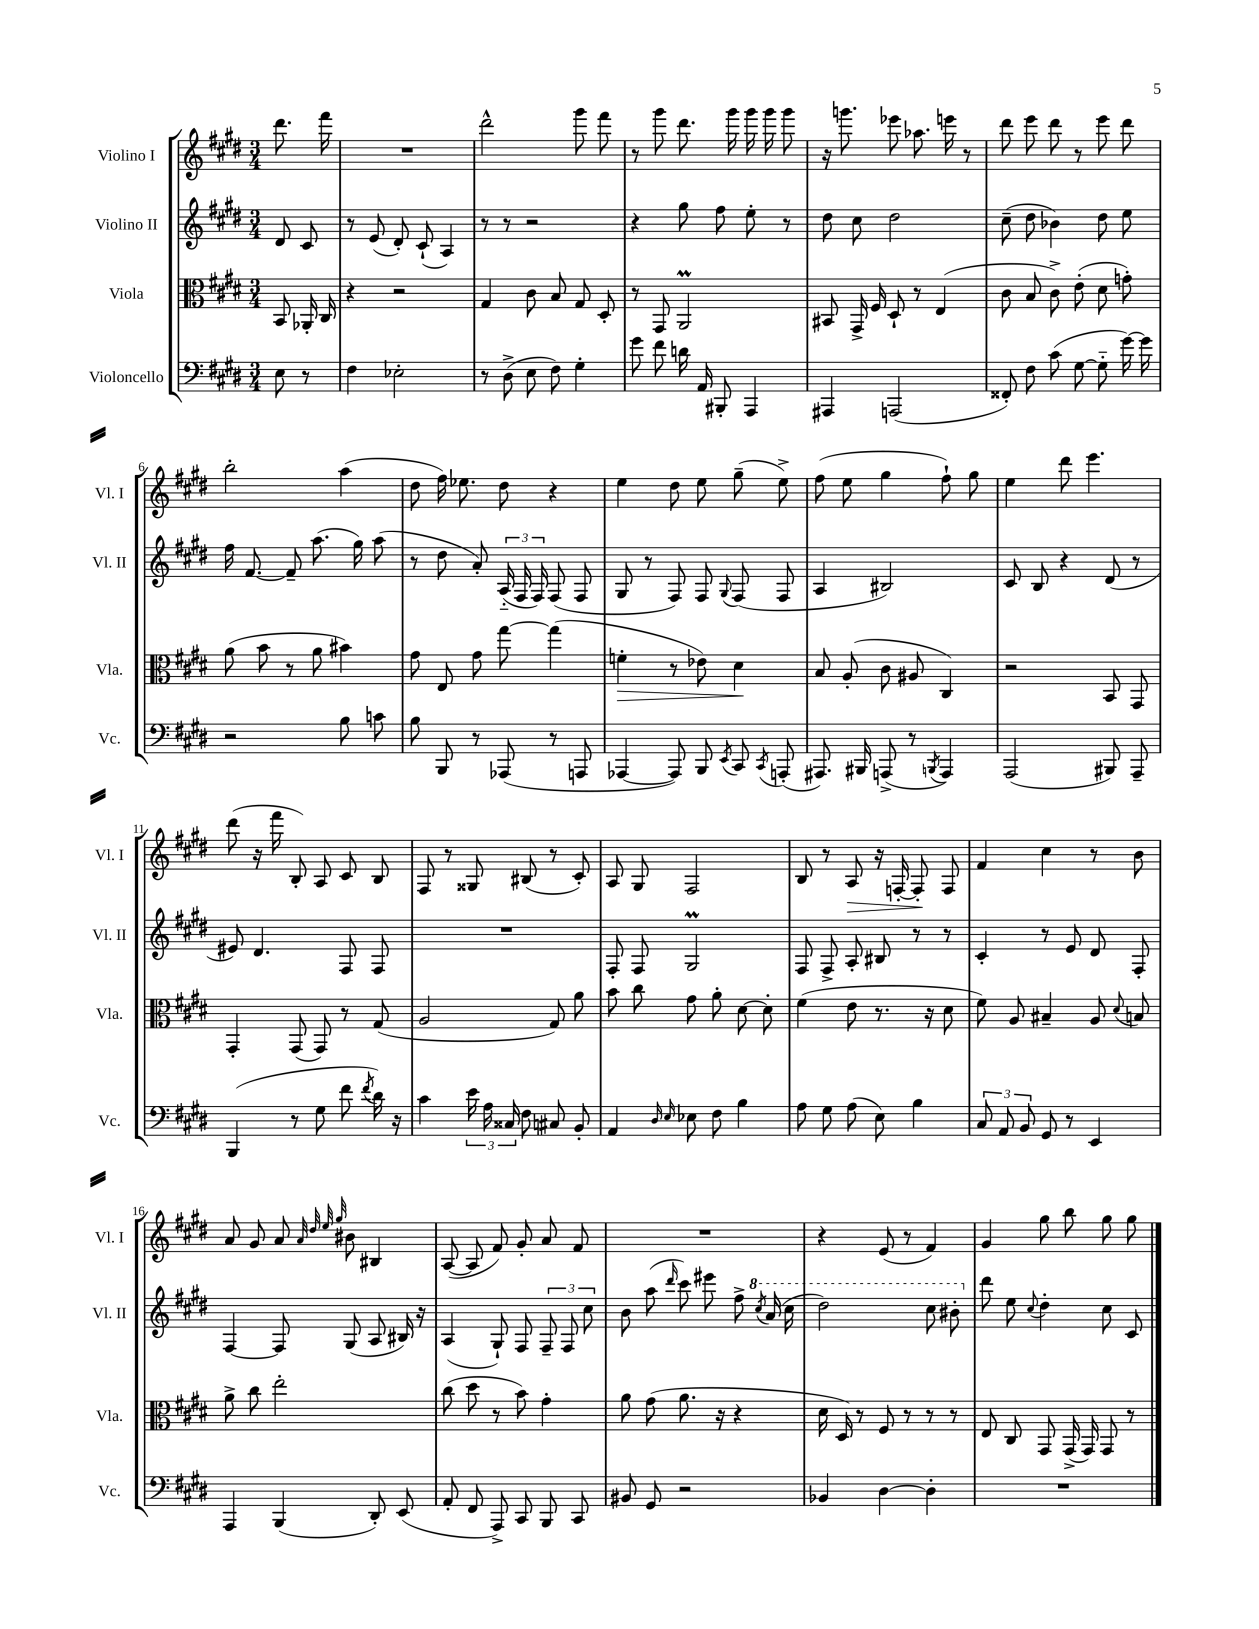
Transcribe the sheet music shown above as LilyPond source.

<<
\new StaffGroup <<
\new Staff = "s0" \with { instrumentName = "Violino I" shortInstrumentName = "Vl. I" } {
    \clef treble \key e \major \numericTimeSignature \time 3/4 \partial 4
    \autoBeamOff dis'''8. fis'''16 |
    R2. |
    dis'''2-^ gis'''8 fis'''8 |
    r8 gis'''8 dis'''8. gis'''16 gis'''16 gis'''16 gis'''8 |
    r16 g'''8. ees'''8 aes''8. e'''16 r8 |
    dis'''8 e'''8 dis'''8 r8 e'''8 dis'''8 |
    b''2-. a''4( |
    dis''8 fis''16) ees''8. dis''8 r4 |
    e''4 dis''8 e''8 gis''8--( e''8->) |
    fis''8( e''8 gis''4 fis''8-!) gis''8 |
    e''4 dis'''8 e'''4. |
    dis'''8( r16 fis'''16 b8-.) a8 cis'8 b8 |
    fis8 r8 gisis8 bis8( r8 cis'8-.) |
    a8 gis8 fis2 |
    b8 r8 a8\> r16 f16~-. f8-.\! f8 |
    fis'4 cis''4 r8 b'8 |
    a'8 gis'8 a'8 \grace { a'32 dis''32 e''32 gis''32 } bis'8 bis4 |
    a8~( a8 fis'8) gis'8-. a'8 fis'8 |
    R2. |
    r4 e'8( r8 fis'4) |
    gis'4 gis''8 b''8 gis''8 gis''8 \bar "|." |
}
\new Staff = "s1" \with { instrumentName = "Violino II" shortInstrumentName = "Vl. II" } {
    \clef treble \key e \major \numericTimeSignature \time 3/4 \partial 4
    \autoBeamOff dis'8 cis'8 |
    r8 e'8( dis'8-.) cis'8-!( a4) |
    r8 r8 r2 |
    r4 gis''8 fis''8 e''8-. r8 |
    dis''8 cis''8 dis''2 |
    cis''8--( dis''8 bes'4) dis''8 e''8 |
    fis''16 fis'8.~ fis'8-- a''8.( gis''16) a''8( |
    r8 dis''8 a'8-.) \tuplet 3/2 { a16-_( fis16 fis16) } fis8( fis8 |
    gis8 r8 fis8) fis8 \appoggiatura { gis8 } fis8( fis8 |
    a4 bis2) |
    cis'8 b8 r4 dis'8( r8 |
    eis'8) dis'4. fis8 fis8 |
    R2. |
    fis8-. fis8 gis2\prall |
    fis8 fis8-> a8-. bis8 r8 r8 |
    cis'4-. r8 e'8 dis'8 fis8-. |
    fis4~ fis8 gis8( a8 bis16) r16 |
    a4( gis8-!) fis8 \tuplet 3/2 { fis8-- fis8 cis''8 } |
    b'8 a''8( \grace { dis'''16 } cis'''8) eis'''8 fis''8-> \ottava #1 \acciaccatura { cis'''8 } a''16( cis'''16 |
    dis'''2) cis'''8 bis''8-. \ottava #0 |
    dis'''8 e''8 \appoggiatura { cis''8 } dis''4-. cis''8 cis'8 \bar "|." |
}
\new Staff = "s2" \with { instrumentName = "Viola" shortInstrumentName = "Vla." } {
    \clef alto \key e \major \numericTimeSignature \time 3/4 \partial 4
    \autoBeamOff b,8 aes,16-. cis16 |
    r4 r2 |
    gis4 cis'8 b8 gis8 dis8-. |
    r8 gis,8 a,2\prall |
    bis,8 gis,16-> fis16 dis8-! r8 e4( |
    cis'8 b8 cis'8->) e'8-.( dis'8 g'8-.) |
    a'8( b'8 r8 a'8 bis'4) |
    gis'8 e8 gis'8 gis''8~ gis''4( |
    f'4-.\> r8 ees'8) dis'4\! |
    b8 a8-.( cis'8 ais8 cis4) |
    r2 b,8 gis,8 |
    gis,4-. gis,8( gis,8) r8 gis8( |
    a2 gis8) a'8 |
    b'8 cis''8 gis'8 a'8-. dis'8~ dis'8-. |
    fis'4( e'8 r8. r16 dis'8 |
    fis'8) a8 bis4-- a8 \appoggiatura { dis'8 } b8 |
    a'8-> cis''8 e''2-. |
    cis''8( dis''8 r8 b'8) gis'4-. |
    a'8 gis'8( a'8. r16 r4 |
    dis'16 dis16) r8 fis8 r8 r8 r8 |
    e8 cis8 gis,8 gis,16->( gis,16) gis,8 r8 \bar "|." |
}
\new Staff = "s3" \with { instrumentName = "Violoncello" shortInstrumentName = "Vc." } {
    \clef bass \key e \major \numericTimeSignature \time 3/4 \partial 4
    \autoBeamOff e8 r8 |
    fis4 ees2-. |
    r8 dis8->( e8 fis8) gis4-. |
    gis'8 fis'8 d'16 a,16 bis,,8-. a,,4 |
    ais,,4 a,,2( |
    fisis,8-.) fis8 cis'8( gis8~ gis8-_ gis'16~) gis'16 |
    r2 b8 c'8 |
    b8 b,,8 r8 aes,,8( r8 a,,8 |
    aes,,4~ aes,,8) b,,8 \acciaccatura { e,8 } cis,8 \acciaccatura { cis,8 } a,,8-.( |
    ais,,8.) bis,,16 a,,8->( r8 \acciaccatura { b,,8 } a,,4) |
    a,,2( bis,,8) a,,8-- |
    b,,4( r8 gis8 fis'8 \acciaccatura { fis'8 } dis'16) r16 |
    cis'4 \tuplet 3/2 { e'16 a16 cisis16 } fis8 cis8 b,8-. |
    a,4 \grace { dis16 e16 } ees8 fis8 b4 |
    a8 gis8 a8( e8) b4 |
    \tuplet 3/2 { cis8 a,8 b,8 } gis,8 r8 e,4 |
    a,,4 b,,4( dis,8-.) e,8( |
    a,8-. fis,8 a,,8->) cis,8 b,,8 cis,8 |
    bis,8 gis,8 r2 |
    bes,4 dis4~ dis4-. |
    R2. \bar "|." |
}
>>
>>
